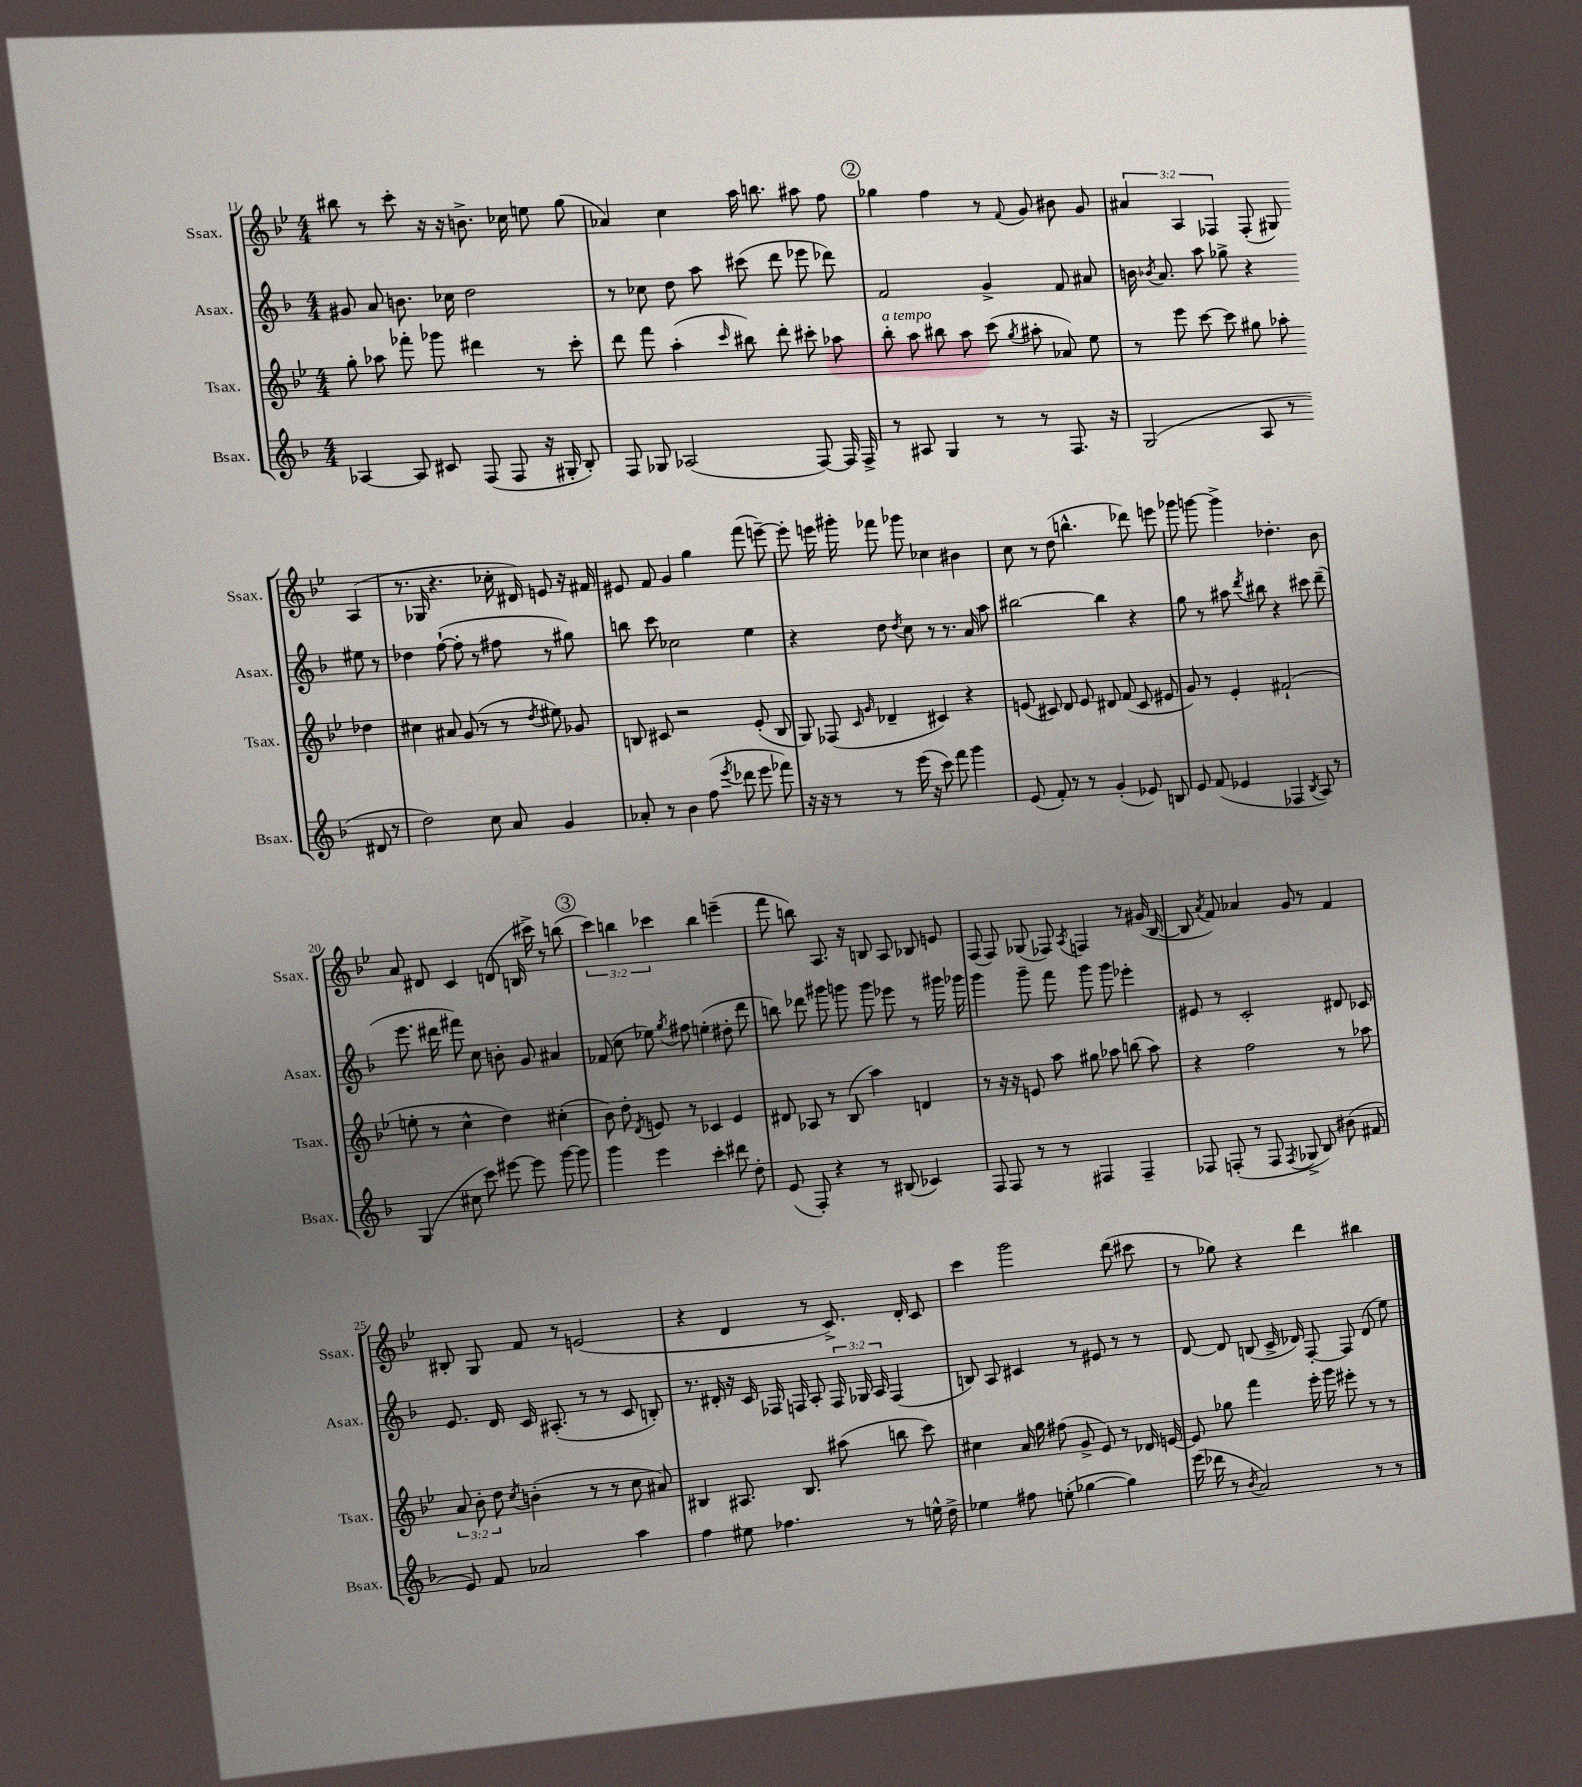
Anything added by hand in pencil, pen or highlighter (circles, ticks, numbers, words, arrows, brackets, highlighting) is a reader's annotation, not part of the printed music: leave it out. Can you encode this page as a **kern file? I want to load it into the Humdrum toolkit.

**kern	**kern	**kern	**kern
*staff4	*staff3	*staff2	*staff1
*clefG2	*clefG2	*clefG2	*clefG2
*k[b-]	*k[b-e-]	*k[b-]	*k[b-e-]
*M4/4	*M4/4	*M4/4	*M4/4
[4A-	8gg'	8g#	8bb#
.	8aa-	8a	8r
8A-]	8fff-'	8.b	8ccc'
8c#	8ggg-	.	16r
.	.	16cc-	16r
(8F	4ddd#	2dd	8.b^
8F	.	.	.
.	.	.	16cc-
16r	8r	.	8ee
16G#'	.	.	.
8B-')	8ccc'	.	(8gg
=	=	=	=
8F	8ddd	8r	4a-)
8G-	8fff	8cc-	.
(2A-	(4aa'	8dd	4cc
.	.	8aa	.
.	16qqccc	.	.
.	8bb#)	(8ccc#	16aa
.	.	.	8.bb
.	8ddd'	8ddd	.
[8F)	8ccc#'	8eee-	8aa#
16F]	8aa-	8ddd-)	8ff
16F^	.	.	.
=	=	=	=
8r	8bb-'	2f	4gg-
8A#	8aa	.	.
4G	8bb#	.	4ff
.	8aa	.	.
8r	(8ccc	4g^	8r
.	8qgg	.	8qqf
8r	8aa#'	.	8g
8.F	8a-)	8f	8b#
.	8ee-	8a#	8g
16r	.	.	.
=	=	=	=
(2G	8r	16b	6a#
.	.	8qb-	.
.	.	8.a	.
.	8eee-	.	.
.	.	.	6A
.	[8ccc	8aa	.
.	.	.	6F-
.	8ccc]	8gg-^	.
8A	8gg#	4r	(8F-'
8r	8aa-'	.	8G#)
8d#	4dd-	8ee#	(4A
8r	.	8r	.
=	=	=	=
2dd)	4cc#	4dd-	8.r
.	.	.	16G-
.	8a#	([8ff`	4.r
.	(8g	8ff']	.
8cc	8r	8r	.
8a	8r	8ff#	16cc-'
.	.	.	16d#)
.	8qdd	.	.
4g	8ee#)	8r	8e
.	8g-	8gg#)	16r
.	.	.	16f#
=	=	=	=
8a-'	8B	8bb	8e#
8r	8c#	8ccc	8f
4b-	2r	2cc-	4g
(8ff	.	.	4gg
8qeee	.	.	.
8ddd-	.	.	.
8eee	(8e-'	4ee	(8fff
8fff-)	8B	.	[8eee~)
=	=	=	=
16r	8G)	4r	8eee']
16r	.	.	.
8r	(8F-	.	16eee
.	.	.	16ggg#'
.	16qqc	.	.
.	16qqg	.	.
8r	4d-~	8dd	8fff-
.	.	8qdd	.
(16eee	.	8cc	8ggg-
16r	.	.	.
8ccc)	4c#)	8r	4cc-
8fff	.	8.r	.
4ggg	4r	.	4b#
.	.	16a	.
.	.	8aa	.
=	=	=	=
(8e	(8e	[2bb#	8cc
8f')	8c#)	.	8r
8r	8d	.	(8dd
8r	8e	.	4.bb^^
(4g'	8d#	4bb#]	.
.	(8f	.	.
8e-)	8c#	4r	8ddd-)
8B	8e#	.	8eee
=	=	=	=
8e	8g)	8gg	8ggg-
(8f	8r	8r	[8ggg
4e-	4e-'	8aa#	4ggg^]
.	.	8qddd	.
.	.	8bb#	.
4F-	(2f#`	4r	4.dd-'
8qB-	.	.	.
8A)	.	8ccc#	.
8r	.	(8ddd~	8b-
=	=	=	=
(4G	8ee'	8.eee	8a
.	8r	.	8d#
.	.	16ddd#	.
8cc#	4cc^^	8fff#)	4c
8ccc)	.	8cc	.
[8eee#	4dd)	8b'	(8d
8eee#]	.	8g	16B
.	.	.	16ccc#^)
[8ggg	(4cc#'	4a#	8r
8ggg]	.	.	(8bb
=	=	=	=
4ggg	8b-)	(8f-	6ccc)
.	8dd'	8cc	.
.	.	.	6bb
.	8qd	.	.
4eee	8e	8ee-)	.
.	.	.	6ccc-
.	.	8qgg	.
.	8r	8ff#	.
4ccc'	4c-	(4ee'	4bb
8ddd#	4e	8dd#'	(4eee~
8dd'	.	8ddd	.
=	=	=	=
(8e	8d#	8bb)	8fff
8F')	8A-	8ddd-	8bb)
4r	8r	8ggg#	8.A
.	(8B-	8ggg	.
.	.	.	16r
8r	4aa)	8ggg	8B
(8B#	.	8eee-	8A
4c-)	4d	8r	8B-
.	.	16ggg#	8e
.	.	16ggg-	.
=	=	=	=
8F	8r	4ggg	(8F
8F	16r	.	8F)
.	16r	.	.
8r	8e	8ggg~	(8G-
8r	8aa	8fff	8F-)
.	.	.	8qA
4F#	8gg#	8ggg	4F
.	8aa-	8ggg	.
4F#~	(8bb	4eee-'	8r
.	8aa-)	.	(16g#
.	.	.	[16B-
=	=	=	=
8F-	4r	8e#	8B-]
.	.	.	8qa
(8F'	.	8r	8f)
8r	2ff	2c'	4a-
8F	.	.	.
8qF	.	.	.
8G-^	.	.	8g
8B-)	.	.	8r
(8b#	8r	8d#	4f
8f#	8aa-	8c-	.
=	=	=	=
8e)	12a	8.e	8B#'
.	12b-'	.	.
8f	.	.	8G
.	12dd	.	.
.	.	16d	.
.	8qcc	.	.
2a-	(4b'	16c	8f
.	.	(8.A#'	.
.	.	.	8r
.	8r	8r	(2e
.	8r	8r	.
4aa	8cc	8c	.
.	8a#)	8B')	.
=	=	=	=
4ff	4B#	8.r	4r
.	.	16d#'	.
8ee#	8.A#	16r	4d
.	.	16c	.
4.ff-	.	16F-	.
.	8.B#	16F	.
.	.	8A'	8r
.	(8aa#	24F	8.c^)
.	.	24G-	.
.	.	24A	.
8r	8bb	(4F	.
.	.	.	16d'
16ee^^	8ccc)	.	8c
16dd^	.	.	.
=	=	=	=
4ee-	4cc#	8B)	4ccc
.	.	8A	.
8ff#	16a	4c#	2ggg
.	16gg	.	.
(8ee'	(8ff#	.	.
[4gg-	8g^	8r	.
.	8e-)	8e#	.
4gg-])	8r	8r	(8ddd
.	16d-	8r	8ccc#
.	[16e	.	.
=	=	=	=
(16eee	8e]	[8d	8r
16ddd-	.	.	.
8r	8gg-	8d]	8gg-)
8qb-	.	.	.
2a)	4fff	(8B	4r
.	.	16c^	.
.	.	16d-)	.
.	16eee-'	[8F'	4ddd
.	16ggg	.	.
.	8eee#'	8F]	.
8r	8r	(8d-	4bb#
8r	8r	8ee)	.
==	==	==	==
*-	*-	*-	*-
